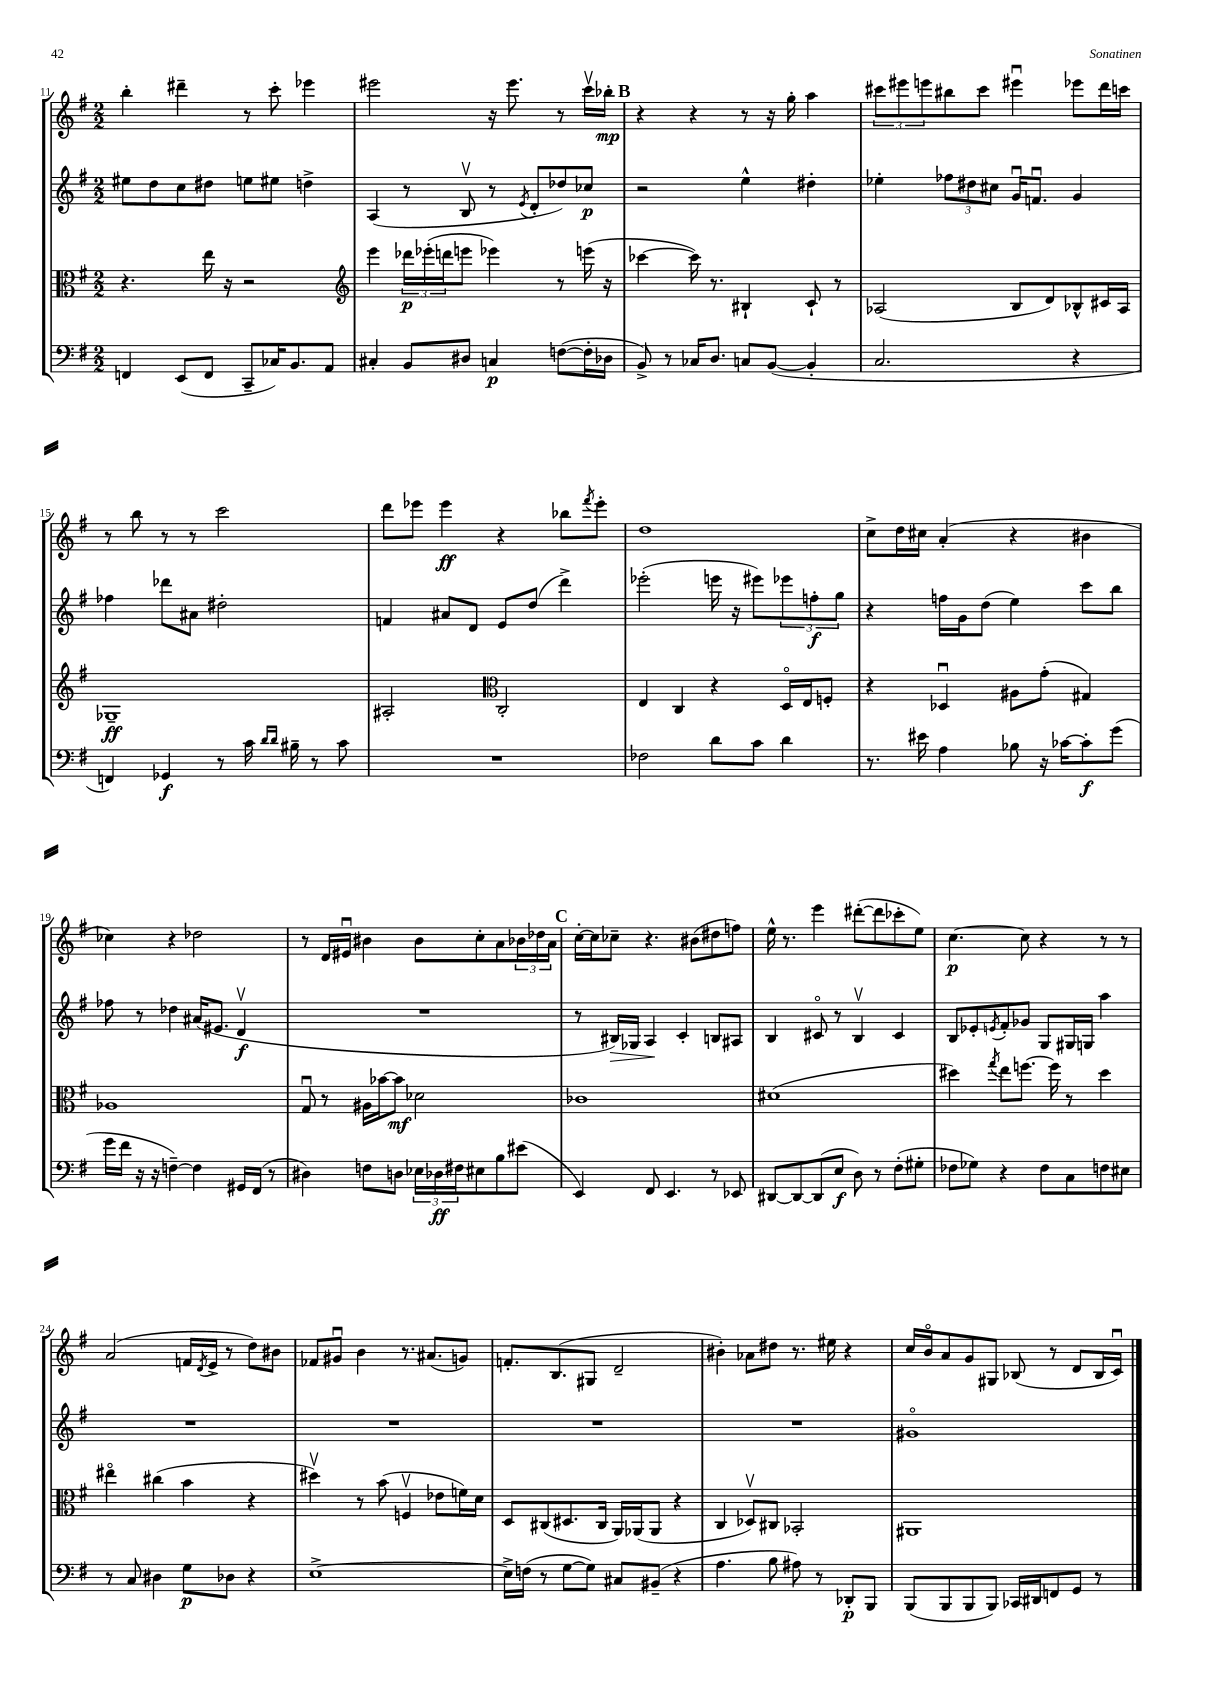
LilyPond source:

<<
\new StaffGroup <<
\new Staff = "s0" {
    \clef treble \key g \major \numericTimeSignature \time 2/2
    b''4-. dis'''4-- r8 c'''8-. ees'''4 |
    eis'''2 r16 eis'''8. r8 c'''16\upbow bes''16-.\mp |
    \mark \markup { \bold "B" } r4 r4 r8 r16 g''16-. a''4 |
    \tuplet 3/2 { cis'''8 eis'''8 e'''8 } bis''8 cis'''8 eis'''4\downbow ees'''8 d'''16 c'''16 |
    r8 b''8 r8 r8 c'''2 |
    d'''8 ees'''8 ees'''4\ff r4 bes''8 \acciaccatura { fis'''8 } ees'''8-. |
    d''1 |
    c''8-> d''16 cis''16 a'4-.( r4 bis'4 |
    ces''4) r4 des''2 |
    r8 d'16 eis'16\downbow bis'4 bis'8 c''8-. a'8 \tuplet 3/2 { bes'16 des''16 a'16 } |
    \mark \markup { \bold "C" } c''16~-. c''16 ces''8-- r4. bis'8( dis''8 f''8) |
    e''16-^ r8. e'''4 dis'''8~-.( dis'''8 ces'''8-. e''8) |
    c''4.~\p c''8 r4 r8 r8 |
    a'2( f'16 \acciaccatura { d'8 } e'16-> r8 d''8) bis'8 |
    fes'8 gis'8\downbow b'4 r8. ais'8.( g'8) |
    f'8.-. b8.( gis8 d'2-- |
    bis'4-.) aes'8 dis''8 r8. eis''16 r4 |
    c''16 b'16\flageolet a'8 g'8 gis8 bes8( r8 d'8 bes16 c'16\downbow) \bar "|." |
}
\new Staff = "s1" {
    \clef treble \key g \major \numericTimeSignature \time 2/2
    eis''8 d''8 c''8 dis''8 e''8 eis''8 d''4-> |
    a4( r8 b8\upbow r8 \acciaccatura { e'8 } d'8-. des''8) ces''8\p |
    \mark \markup { \bold "B" } r2 e''4-^ dis''4-. |
    ees''4-. \tuplet 3/2 { fes''8 dis''8 cis''8 } g'16\downbow f'8.\downbow g'4 |
    fes''4 des'''8 ais'8 dis''2-. |
    f'4 ais'8 d'8 e'8 d''8( d'''4->) |
    ees'''2-.( e'''16 r16 eis'''8) \tuplet 3/2 { ees'''8 f''8-.\f g''8 } |
    r4 f''16 g'16 d''8( e''4) c'''8 b''8 |
    fes''8 r8 des''4 ais'16( eis'8. d'4\upbow\f |
    R1 |
    \mark \markup { \bold "C" } r8 bis16\>) ges16 a4\! c'4-. b8 ais8 |
    b4 cis'8\flageolet r8 b4\upbow cis'4 |
    b8 ees'8-. \acciaccatura { e'8 } fis'8-. ges'8 g8 gis16 g16 a''4 |
    R1 |
    R1 |
    R1 |
    R1 |
    gis'1\flageolet \bar "|." |
}
\new Staff = "s2" {
    \clef alto \key g \major \numericTimeSignature \time 2/2
    r4. e''16 r16 r2 |
    \clef treble e'''4 \tuplet 3/2 { des'''16\p ees'''16-.( d'''16 } e'''8 ees'''4) r8 e'''16( r16 |
    \mark \markup { \bold "B" } ces'''4~ ces'''16) r8. bis4-! c'8-! r8 |
    aes2( b8 d'8) bes8-^ cis'16 aes16 |
    ges1--\ff |
    ais2-. \clef alto c2-. |
    e4 c4 r4 d16\flageolet e16 f8-. |
    r4 des4\downbow ais8 g'8-.( gis4) |
    aes1 |
    g8\downbow r8 ais16 bes'16~ bes'8\mf des'2 |
    \mark \markup { \bold "C" } ces'1 |
    dis'1( |
    dis''4) \acciaccatura { g''8 } e''8 f''8.~ f''16 r8 dis''4 |
    eis''4\flageolet cis''4( b'4 r4 |
    dis''4\upbow) r8 b'8( f4\upbow ees'8 f'16) d'16 |
    d8 cis8( dis8. cis16 a,16) aes,16( aes,8 r4 |
    c4 des8\upbow) cis8 bes,2-. |
    ais,1 \bar "|." |
}
\new Staff = "s3" {
    \clef bass \key g \major \numericTimeSignature \time 2/2
    f,4 e,8( f,8 c,8-- ces16) b,8. a,8 |
    cis4-. b,8 dis8 c4\p f8~( f16-. des16 |
    \mark \markup { \bold "B" } b,8->) r8 ces16 d8. c8 b,8~( b,4-. |
    c2. r4 |
    f,4) ges,4\f r8 c'16 \grace { d'16 d'16 } bis16-- r8 c'8 |
    R1 |
    fes2 d'8 c'8 d'4 |
    r8. eis'16 a4 bes8 r16 ces'16~ ces'8-.\f g'8( |
    g'16 fis'16 r16 r16 f4~--) f4 gis,16 fis,16( r8 |
    dis4) f8 d8 \tuplet 3/2 { ees16 des16\ff fis16 } eis8 b8 eis'8( |
    \mark \markup { \bold "C" } e,4) fis,8 e,4. r8 ees,8 |
    dis,8~ dis,8~ dis,8( e8\f d8) r8 fis8-.( gis8-. |
    fes8 ges8) r4 fes8 c8 f8 eis8 |
    r8 c8 dis4 g8\p des8 r4 |
    e1~-> |
    e16-> f16( r8 g8~ g8) cis8 bis,8--( r4 |
    a4. b8 ais8) r8 des,8-.\p b,,8 |
    b,,8( b,,8 b,,8 b,,8) ces,16 dis,16 f,8 g,8 r8 \bar "|." |
}
>>
>>
\layout { \context { \Score currentBarNumber = #11 } }
